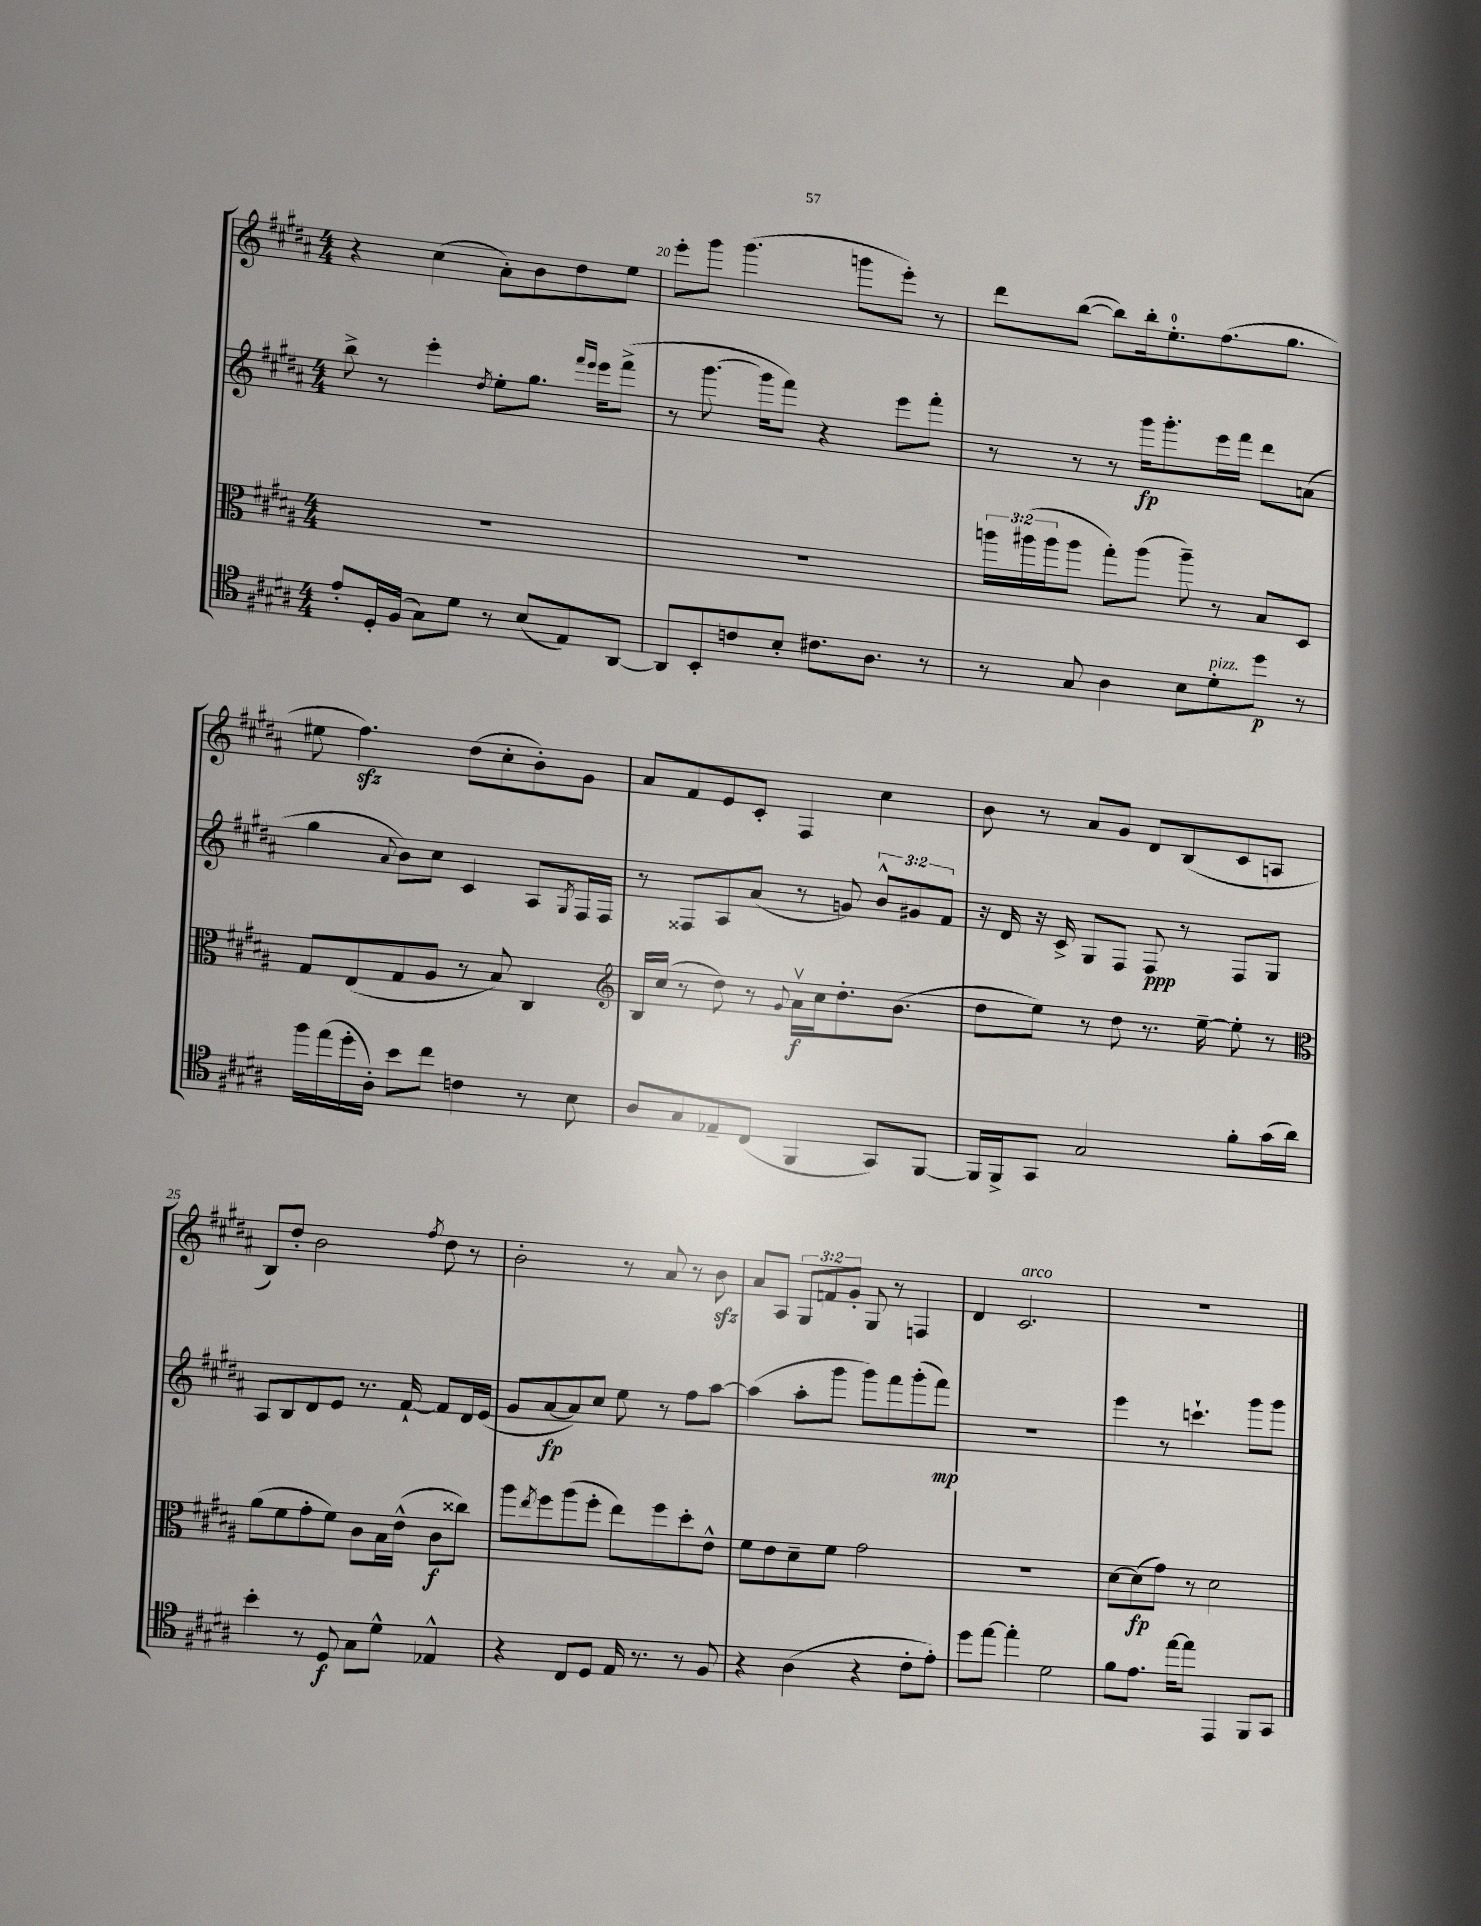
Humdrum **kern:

**kern	**kern	**kern	**kern
*staff4	*staff3	*staff2	*staff1
*clefC4	*clefC3	*clefG2	*clefG2
*k[f#c#g#d#a#]	*k[f#c#g#d#a#]	*k[f#c#g#d#a#]	*k[f#c#g#d#a#]
*M4/4	*M4/4	*M4/4	*M4/4
8e'/L	1r	8bb^\	4r
16D#'/L	.	8r	.
(16F#/JJ	.	.	.
8G#\L)	.	4eee'\	(4cc#\
8d#\J	.	.	.
.	.	8qdd#/	.
8r	.	8ee'\L	8a#'\L)
(8B/L	.	8.gg#\J	8b\
8E/)	.	.	8dd#\
.	.	16qqfff#/LL	.
.	.	16qqeee/JJ	.
.	.	16eee\LK	.
[8AA#/J	.	(8fff#^\J	8ee\J
=	=	=	=
8AA#/]L	1r	8r	8eee'\L
8BB'/	.	[8.ggg#\	8ggg#\J
8c/	.	.	(4.ggg#\
.	.	16ggg#\]LK	.
8B'/J	.	8fff#\J)	.
8.c#\L	.	4r	.
.	.	.	8ggg\L
8.A#\J	.	.	.
.	.	8eee\L	8eee'\J)
8r	.	8fff#'\J	8r
=	=	=	=
8r	24aa\LL	8r	8ddd#\L
.	(24aa#\	.	.
.	24aa#\J	.	.
8G#/	8aa#\J	8r	([8bb\J
4A#\	8gg#'\L)	8r	8bb\]L)
.	(8aa#\J	16ggg#\LK	16bb'\k
.	.	8.ggg#'\	8.ee'\
8B\L	8aa#~\)	.	.
8d#'\	8r	16eee\L	(8.ff#\
.	.	16fff#\JJ	.
8dd#\J	8B/L	8ddd#\L	.
.	.	.	8.gg#\J
8r	8D#/J	(8a\J	.
=	=	=	=
16ff#\LL	8G#/L	4gg#\	8ee#\
(16ee\	.	.	.
16dd#'\	(8E/	.	4.ff#\)
16A#'\JJ)	.	.	.
.	.	8qqa#/	.
8b\L	8G#/	8b\L)	.
8cc#\J	8A#/J	8cc#\J	.
4c\	8r	4c#/	(8dd#\L
.	8B/)	.	8cc#'\
8r	4C#/	8A#/L	8b'\)
.	.	8qG#/	.
8B\	.	16F#/L	8g#\J
.	.	16F#/JJ	.
=	=	=	=
*	*clefG2	*	*
8A#/L	16B/LL	8r	8a#/L
.	(16cc#/JJ	.	.
8G#/	8r	8F##/L	8f#/
8E-~/	8dd#\)	8A#/	8e/
(8C#/J	8r	(8a#/J	8c#'/J
.	8qqg#/	.	.
4FF#/	16a#v\LL	8r	4F#/
.	16cc#\J	.	.
.	8.dd#'\	8g/)	.
8GG#/L)	.	12b^^/L	4cc#\
.	(8.b\J	.	.
.	.	12g#/	.
[8FF#/J	.	.	.
.	.	12f#/J	.
=	=	=	=
16FF#/]LL	8dd#\L	16r	8b\
16FF#^/J	.	16d#/	.
8GG#/J	8ee\J)	16r	8r
.	.	16c#^/	.
2G#/	8r	8G#/L	8a#/L
.	8dd#\	8F#/J	8g#/J
.	8.r	8F#/	8d#/L
.	.	8r	(8B/
.	[16ee~\	.	.
8f#'\L	8ee'\]	8F#/L	8c#/
(16g#\L	8r	8G#/J	8A/J
16a#\JJ)	.	.	.
=	=	=	=
*	*clefC3	*	*
4b'\	(8a#\L	8A#/L	8B/L)
.	8f#\	8B/	8dd#'/J
8r	8g#'\	8d#/	2b\
8D#/	8f#\J)	8e/J	.
8G#\L	8c#\L	8.r	.
8d#^^\J	16B\L	.	.
.	(16e^^\JJ	[16f#`/	.
.	.	.	8qff#/
4E-^^/	8c#\L	8f#/]L	8dd#\
.	8cc##\J)	16d#/L	8r
.	.	(16e/JJ	.
=	=	=	=
4r	8aa#\L	8g#/L	2b'\
.	8qee/	.	.
.	8ff#\	[8a#/	.
8C#/L	(8aa#\	8a#/])	.
8D#/J	8ff#'\J	8cc#/J	.
16E/	8ee\L)	8ee\	8r
8.r	.	.	.
.	8ff#\	8r	8a#/
8r	8dd#'\	8ff#\L	8r
8F#/	8e^^\J	[8aa#\J	8b\
=	=	=	=
4r	8f#\L	(4aa#\]	8a#/L
.	8e\	.	8A#/J
(4A#\	8d#~\	8aa#'\L	12G#/L
.	.	.	12f/
.	8f#\J	8ggg#\J	.
.	.	.	12g#'/J
4r	2g#\	8ggg#\L)	8G#/
.	.	8fff#\	8r
8c#'\L	.	(8ggg#'\	4F/
8e'\J)	.	8fff#\J)	.
=	=	=	=
8dd#\L	1r	1r	4d#/
[8ee\J	.	.	.
4ee'\]	.	.	2.c#/
2d#\	.	.	.
=	=	=	=
8f#\L	[8d#\L	4eee\	1r
8.e\J	(8d#\]	.	.
.	8g#\J)	8r	.
[16ee\LK	.	.	.
8ee\]J	8r	4.ccc`\	.
4EE/	2d#\	.	.
8FF#/L	.	8ggg#\L	.
8GG#/J	.	8ggg#\J	.
==	==	==	==
*-	*-	*-	*-
